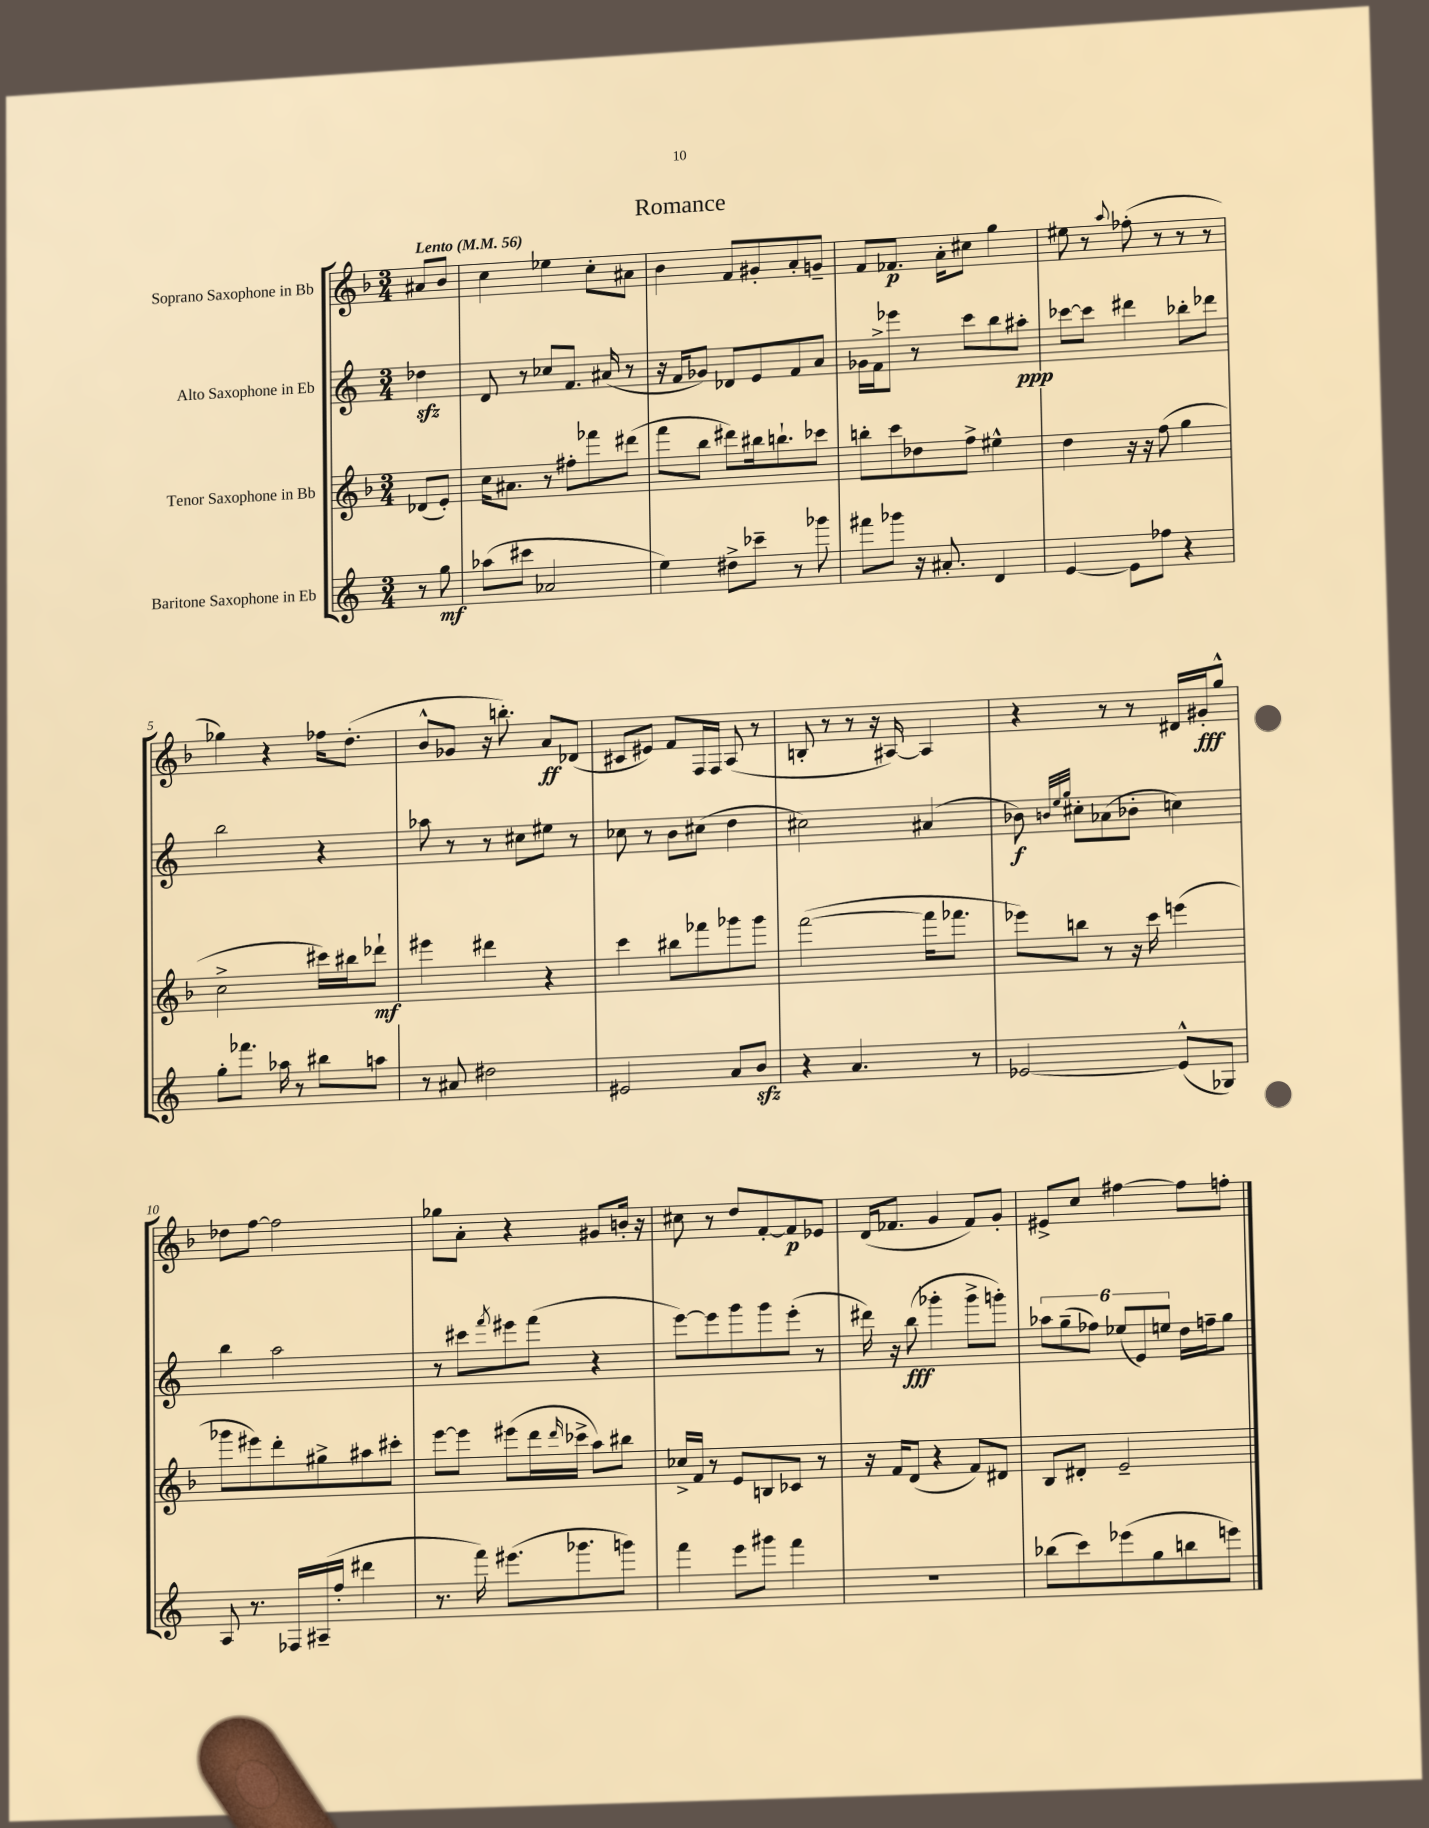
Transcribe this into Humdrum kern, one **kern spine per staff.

**kern	**kern	**kern	**kern
*staff4	*staff3	*staff2	*staff1
*clefG2	*clefG2	*clefG2	*clefG2
*k[]	*k[b-]	*k[]	*k[b-]
*M3/4	*M3/4	*M3/4	*M3/4
*MM56	*MM56	*MM56	*MM56
8r	(8d-	4dd-	8a#
8gg	8e')	.	8b-
=	=	=	=
(8aa-	16cc	8d	4cc
.	8.a#	.	.
8ccc#	.	8r	.
2a-	8r	8cc-	4ee-
.	8ff#'	8.f	.
.	8fff-	.	8cc'
.	.	(16a#	.
.	(8ddd#	8r	8a#
=	=	=	=
4ee)	8fff	16r	4b-
.	.	16f	.
.	8bb-	8g-)	.
8dd#^	8ddd#)	8d-	8f
8ccc-~	16bb#	8e	8g#'
.	8.bb`	.	.
8r	.	8f	8a'
8ggg-	8ccc-	8a	8g~
=	=	=	=
8fff#	8bb'	16g-	8f
.	.	16f^	.
8ggg-	8ccc	8eee-	8.f-
16r	8dd-	8r	.
8.a#'	.	.	16a'
.	8ff^	8ccc	8cc#
4d	4ee#^^	8bb	4gg
.	.	8aa#'	.
=	=	=	=
[4e	4dd	[8ccc-	8ee#
.	.	8ccc-]	8r
.	.	.	8qqaa
8e]	16r	4ddd#	(8ff-'
.	16r	.	.
8ff-	(8ff	.	8r
4r	4gg	8bb-'	8r
.	.	8ddd-	8r
=	=	=	=
8gg'	2cc^	2bb	4gg-)
8.fff-	.	.	.
.	.	.	4r
16aa-	.	.	.
8r	.	.	.
8bb#	16ccc#)	4r	16ff-
.	16bb#	.	(8.dd'
8aa	8ddd-`	.	.
=	=	=	=
8r	4eee#	8aa-	8b-^^
8a#	.	8r	8g-
2dd#	4ddd#	8r	16r
.	.	.	8.bb')
.	.	8cc#	.
.	4r	8ee#	8a
.	.	8r	(8d-
=	=	=	=
2e#	4ccc	8cc-	8c#
.	.	8r	8e#)
.	8bb#	8b	8f
.	8fff-	(8cc#	16F
.	.	.	16F
8a	8ggg-	4dd	(8A
8b	8ggg-	.	8r
=	=	=	=
4r	([2fff	2cc#)	8B'
.	.	.	8r
4.a	.	.	8r
.	.	.	16r
.	.	.	[16A#)
.	16fff]	(4a#	4A#]
.	8.fff-	.	.
8r	.	.	.
=	=	=	=
[2e-	8eee-)	8b-)	4r
.	.	32qqb	.
.	.	32qqee	.
.	.	32qqgg	.
.	8bb	8cc#'	.
.	8r	(8a-	8r
.	16r	8b-'	8r
.	16ccc	.	.
(8e-^^]	(4eee	4cc)	16d#
.	.	.	16g#'
8G-)	.	.	8gg^^
=	=	=	=
8A	8ggg-	4bb	8dd-
8.r	8eee#)	.	[8ff
.	8ddd'	2aa	2ff]
16F-	.	.	.
(16A#~	8gg#^	.	.
16ff'	.	.	.
4ddd#	8aa#	.	.
.	8ccc#'	.	.
=	=	=	=
8.r	[8eee	8r	8gg-
.	8eee]	8ccc#	8a'
16fff)	.	.	.
.	.	8qfff	.
(8.eee#	(8eee#	8eee#	4r
.	16ddd	(8fff	.
.	16qqddd	.	.
8.ggg-	16ccc-^	.	.
.	8aa)	4r	8g#
8ggg)	8bb#	.	16b'
.	.	.	16r
=	=	=	=
4fff	16cc-^	[8eee)	8cc#
.	16f	.	.
.	8r	8eee]	8r
8eee	8e	8ggg	8dd
8ggg#	8B	8ggg	[8f'
4fff	8c-	(8eee'	8f]
.	8r	8r	8e-
=	=	=	=
2.r	16r	16ddd#)	(16d
.	16f	16r	8.f-
.	(8d	(8bb	.
.	4r	4ggg-'	4g
.	8f)	8ggg-^	8f-)
.	8d#	8ggg')	8g'
=	=	=	=
(8bb-	8B-	12aa-	8e#^
.	.	(12gg~	.
8ccc)	8d#'	.	8cc
.	.	12ff-)	.
(8eee-	2e~	(12ee-	[4ff#
.	.	12e)	.
8gg	.	.	.
.	.	12ee	.
8bb	.	16dd	8ff#]
.	.	16ff~	.
8eee)	.	8gg	8ff'
==	==	==	==
*-	*-	*-	*-
